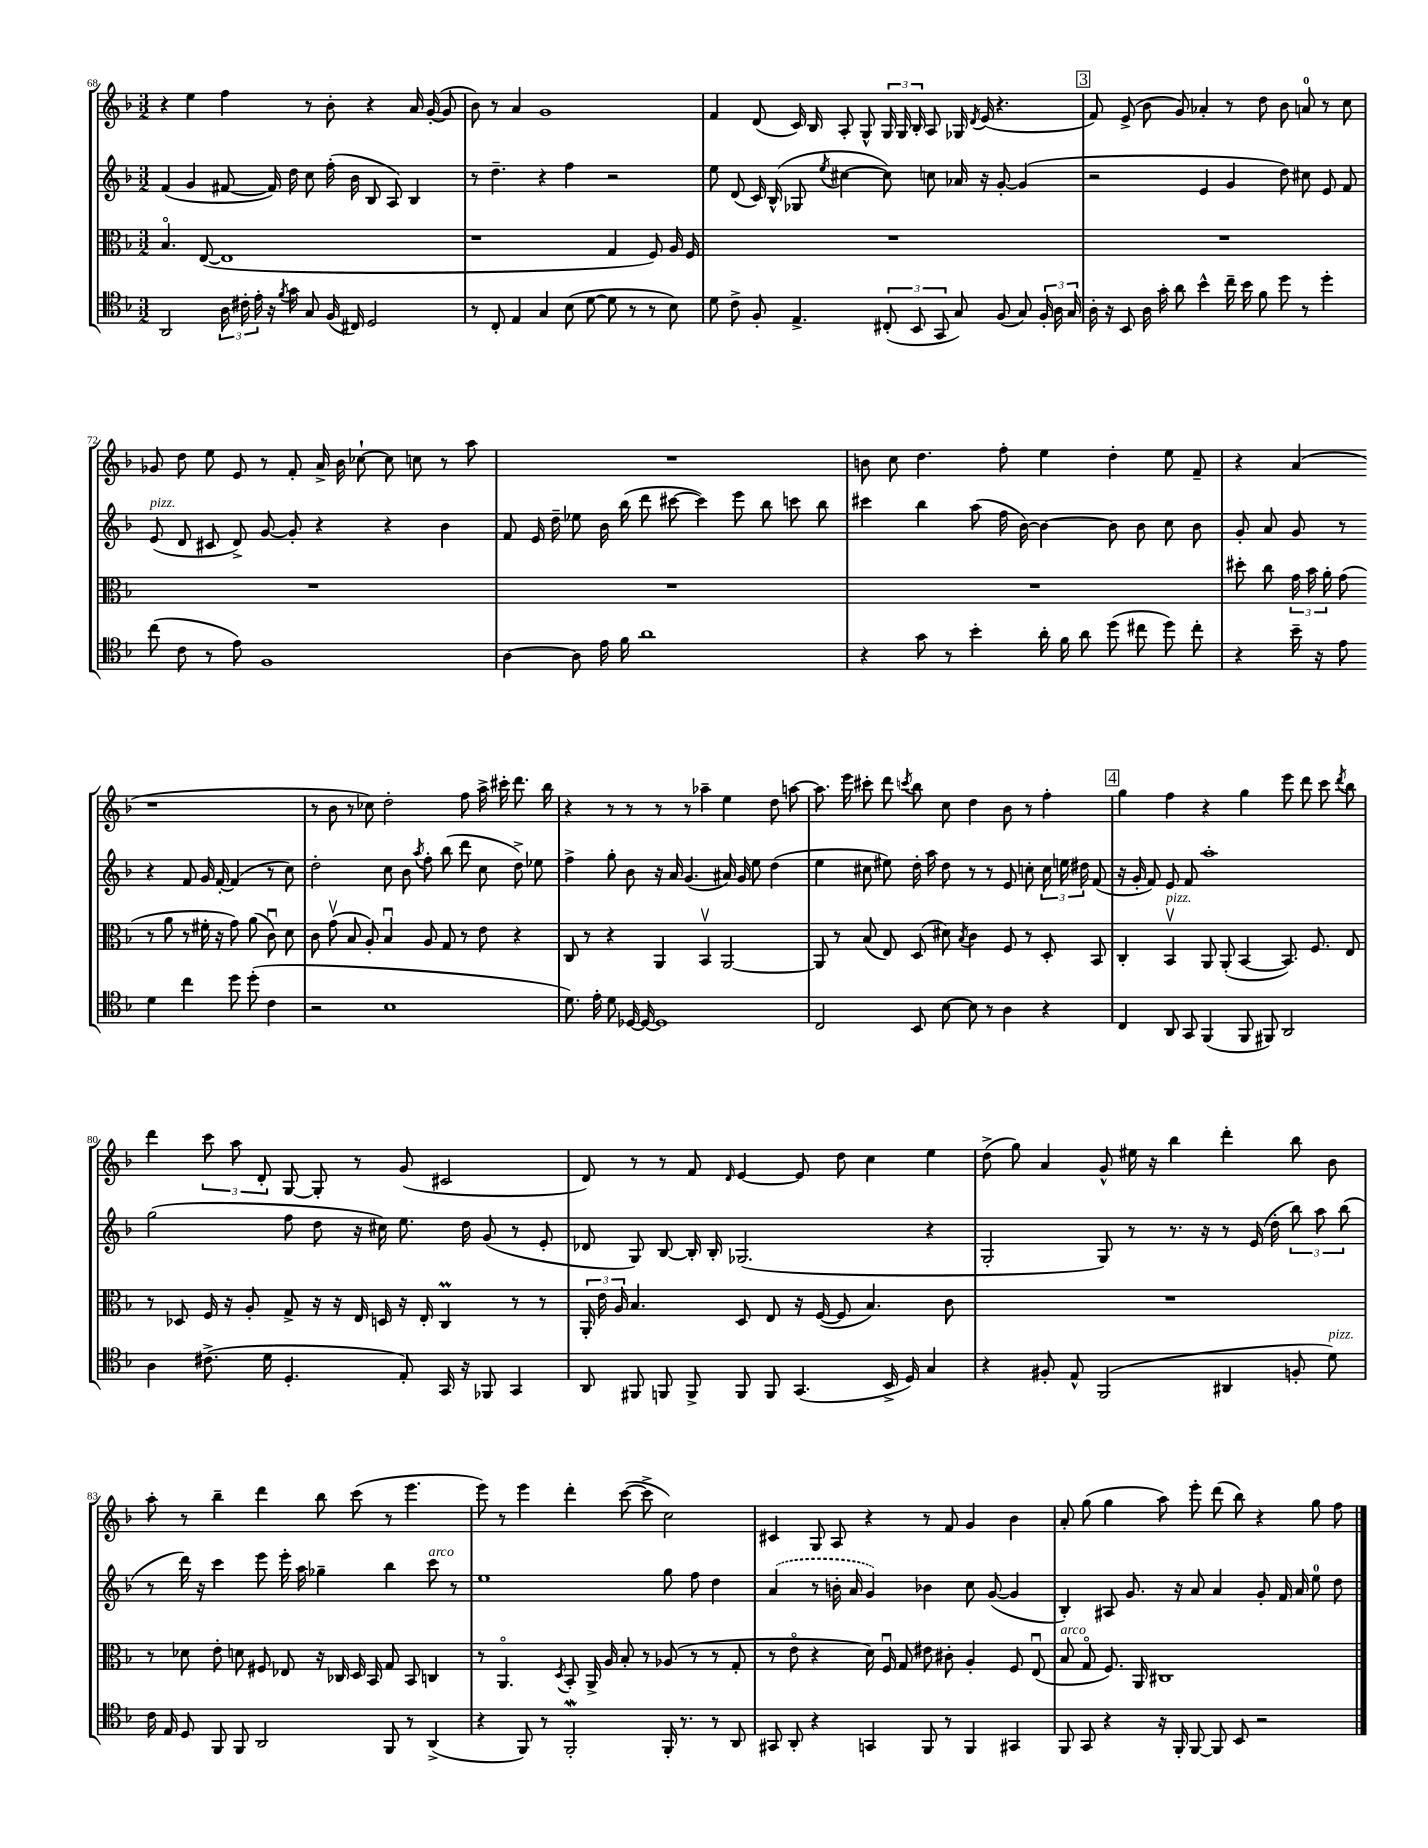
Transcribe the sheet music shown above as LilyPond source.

<<
\new StaffGroup <<
\new Staff = "s0" {
    \clef treble \key f \major \numericTimeSignature \time 3/2
    \autoBeamOff r4 e''4 f''4 r8 bes'8-. r4 a'16 g'16~-.( g'8 |
    bes'8) r8 a'4 g'1 |
    f'4 d'8( c'16) bes16 a8-. g8-^ \tuplet 3/2 { g16 g16 bes16-. } a8 ges16 \acciaccatura { d'8 } e'16( r4. |
    \mark \markup { \box "3" } f'8) e'8->( bes'8 g'8) aes'4-. r8 d''8 bes'8 a'8-0 r8 c''8 |
    ges'8 d''8 e''8 e'8 r8 f'8-. a'16-> bes'16 ces''8~-! ces''8 c''8 r8 a''8 |
    R1. |
    b'8 c''8 d''4. f''8-. e''4 d''4-. e''8 f'8-- |
    r4 a'4( r1 |
    r8 bes'8 r8 ces''8) d''2-. f''8 a''16-> cis'''16-. d'''8. bes''16 |
    r4 r8 r8 r8 r8 aes''4-- e''4 d''8 a''8~ |
    a''8. e'''16 cis'''8-. d'''8 \acciaccatura { c'''8 } bes''8 c''8 d''4 bes'8 r8 f''4-. |
    \mark \markup { \box "4" } g''4 f''4 r4 g''4 e'''8 d'''8 c'''8 \acciaccatura { d'''8 } bes''8 |
    d'''4 \tuplet 3/2 { c'''8 a''8 d'8-. } g8~ g8-. r8 g'8( cis'2 |
    d'8) r8 r8 f'8 \grace { d'16 } e'4~ e'8 d''8 c''4 e''4 |
    d''8->( g''8) a'4 g'8-^ eis''16 r16 bes''4 d'''4-. bes''8 bes'8 |
    a''8-. r8 bes''4-- d'''4 bes''8 c'''8( r8 e'''4. |
    e'''8) r8 e'''4 d'''4-. c'''8~( c'''8-> c''2) |
    cis'4 g8 a8 r4 r8 f'8 g'4 bes'4 |
    a'8-. g''8( g''4 a''8) e'''8-. d'''8( bes''8) r4 g''8 f''8 \bar "|." |
}
\new Staff = "s1" {
    \clef treble \key f \major \numericTimeSignature \time 3/2
    \autoBeamOff f'4( g'4 fis'8~ fis'16) d''16 c''8 f''16-.( bes'16 bes8 a8) bes4 |
    r8 d''4.-- r4 f''4 r2 |
    e''8 d'8( c'16) bes16-^( ges8 \acciaccatura { e''8 } cis''4~ cis''8) c''8 aes'16 r16 g'8~-. g'4( |
    \mark \markup { \box "3" } r2 e'4 g'4 d''8) cis''8 e'8 f'8 |
    e'8^\markup { \italic "pizz." }( d'8 cis'8 d'8->) g'8~ g'8-. r4 r4 bes'4 |
    f'8 e'16 d''16-- ees''8 bes'16 bes''16( d'''8 cis'''8~ cis'''4) e'''8 bes''8 c'''8 bes''8 |
    cis'''4 bes''4 a''8( f''16 bes'16~) bes'4~ bes'8 bes'8 c''8 bes'8 |
    g'8-. a'8 g'8 r8 r4 f'8 g'16 f'16~-. f'4( r8 c''8) |
    d''2-. c''8 bes'8 \acciaccatura { a''8 } f''8-. bes''8( d'''8 c''8 d''8->) ees''8 |
    f''4-> g''8-. bes'8 r16 a'16 g'4.( ais'16) g'16 e''8 d''4( |
    e''4 cis''8 eis''8) d''16-. a''16 d''8 r8 r8 e'8 c''8-. \tuplet 3/2 { c''16 e''16 dis''16 } f'8( |
    \mark \markup { \box "4" } r16 g'16-. f'8) e'8 f'8 a''1-. |
    g''2( f''8 d''8 r16 cis''16) e''8. d''16 g'8( r8 e'8-. |
    des'8 g8) bes8~ bes16-. bes16-. ges2.( r4 |
    g2-. g8) r8 r8. r16 r8 e'16( d''16-. \tuplet 3/2 { bes''8) a''8 bes''8( } |
    r8 d'''16) r16 c'''4 e'''8 e'''16-. a''16 ges''4-- bes''4 c'''8^\markup { \italic "arco" } r8 |
    e''1 g''8 f''8 d''4 |
    \once \slurDashed a'4( r8 b'16-. a'16 g'4) bes'4 c''8 g'8~( g'4 |
    bes4-.) ais8 g'8. r16 a'8 a'4 g'8-. f'16 a'16 e''8-0 d''8 \bar "|." |
}
\new Staff = "s2" {
    \clef alto \key f \major \numericTimeSignature \time 3/2
    \autoBeamOff bes4.\flageolet e8~( e1 |
    r1 g4 f8) a16 f16 |
    R1. |
    \mark \markup { \box "3" } R1. |
    R1. |
    R1. |
    R1. |
    dis''8-. c''8 \tuplet 3/2 { g'16 bes'16 a'16-. } g'8( r8 a'8 r8 fis'16-. r16 g'8) a'8( c'8\downbow) d'8 |
    c'8 g'8\upbow( bes8 a8-.) bes4\downbow a8 g8 r8 e'8 r4 |
    c8 r8 r4 a,4 bes,4\upbow a,2~ |
    a,8 r8 bes8( e8) d8( dis'8) \acciaccatura { bes8 } c'4 f8 r8 d8-. bes,8 |
    \mark \markup { \box "4" } c4-. bes,4\upbow^\markup { \italic "pizz." } a,8 a,8-.( bes,4~ bes,8.) f8. e8 |
    r8 des8 f16 r16 a8-. g8-> r16 r16 e16 d16 r16 e16-. c4\prall r8 r8 |
    \tuplet 3/2 { a,16-. e'16 a16 } bes4. d8 e8 r16 f16~( f8 bes4.) c'8 |
    R1. |
    r8 des'8 e'8-. d'8 fis8 ees8 r16 ces16 d16 bes,16 g8 bes,8 c4 |
    r8 a,4.\flageolet \acciaccatura { d8 } bes,8-. a,16-> a16 bes8-. r8 aes8( r8 r8 g8-. |
    r8 e'8\flageolet r4 d'16) f16\downbow g8 eis'8 cis'8-. a4-. f8 e8\downbow( |
    bes8^\markup { \italic "arco" } g8\flageolet f8.) a,16 cis1 \bar "|." |
}
\new Staff = "s3" {
    \clef tenor \key f \major \numericTimeSignature \time 3/2
    \autoBeamOff a,2 \tuplet 3/2 { a16 cis'16-. e'16-. } r16 \acciaccatura { f'8 } g'16 g8 f16( cis16) d2 |
    r8 c8-. e4 g4 bes8( d'8~ d'8 r8 r8 bes8) |
    d'8 c'8-> f8-. e4.-> \tuplet 3/2 { cis8-.( bes,8 g,8 } g8) f8( g8) \tuplet 3/2 { f16-. a16 g16 } |
    \mark \markup { \box "3" } a16-. r16 bes,8 a16 g'16-. a'8 bes'4-^ c''16-- bes'16 f'8 d''8 r8 d''4-. |
    c''8( c'8 r8 e'8) f1 |
    a4~ a8 e'16 f'16 a'1 |
    r4 g'8 r8 bes'4-. a'16-. f'16 a'8 d''8( cis''8 d''8) cis''8-. |
    r4 bes'16-- r16 e'8 d'4 c''4 d''8 d''8-.( c'4 |
    r2 bes1 |
    d'8.) e'16-. d'8 des16~ des16~ des1 |
    c2 bes,8 bes8~ bes8 r8 a4 r4 |
    \mark \markup { \box "4" } c4 a,8 g,8 f,4( f,8 fis,8) a,2 |
    a4 cis'8.->( d'16 d4.-. e8-.) g,16 r16 fes,8 g,4 |
    a,8 fis,8 f,8 f,8-> f,8 f,8 g,4.( bes,16-> d16) g4 |
    r4 fis8-. e8-^ f,2( ais,4 f8-. d'8^\markup { \italic "pizz." }) |
    c'16 e16 d8 f,8 f,8 a,2 f,8 r8 a,4->( |
    r4 f,8) r8 f,2-.\mordent f,16-. r8. r8 a,8 |
    gis,8 a,8-. r4 g,4 f,8 r8 f,4 gis,4 |
    f,8 g,8 r4 r16 f,16-. f,8~ f,8 bes,8 r2 \bar "|." |
}
>>
>>
\layout { \context { \Score currentBarNumber = #68 } }
